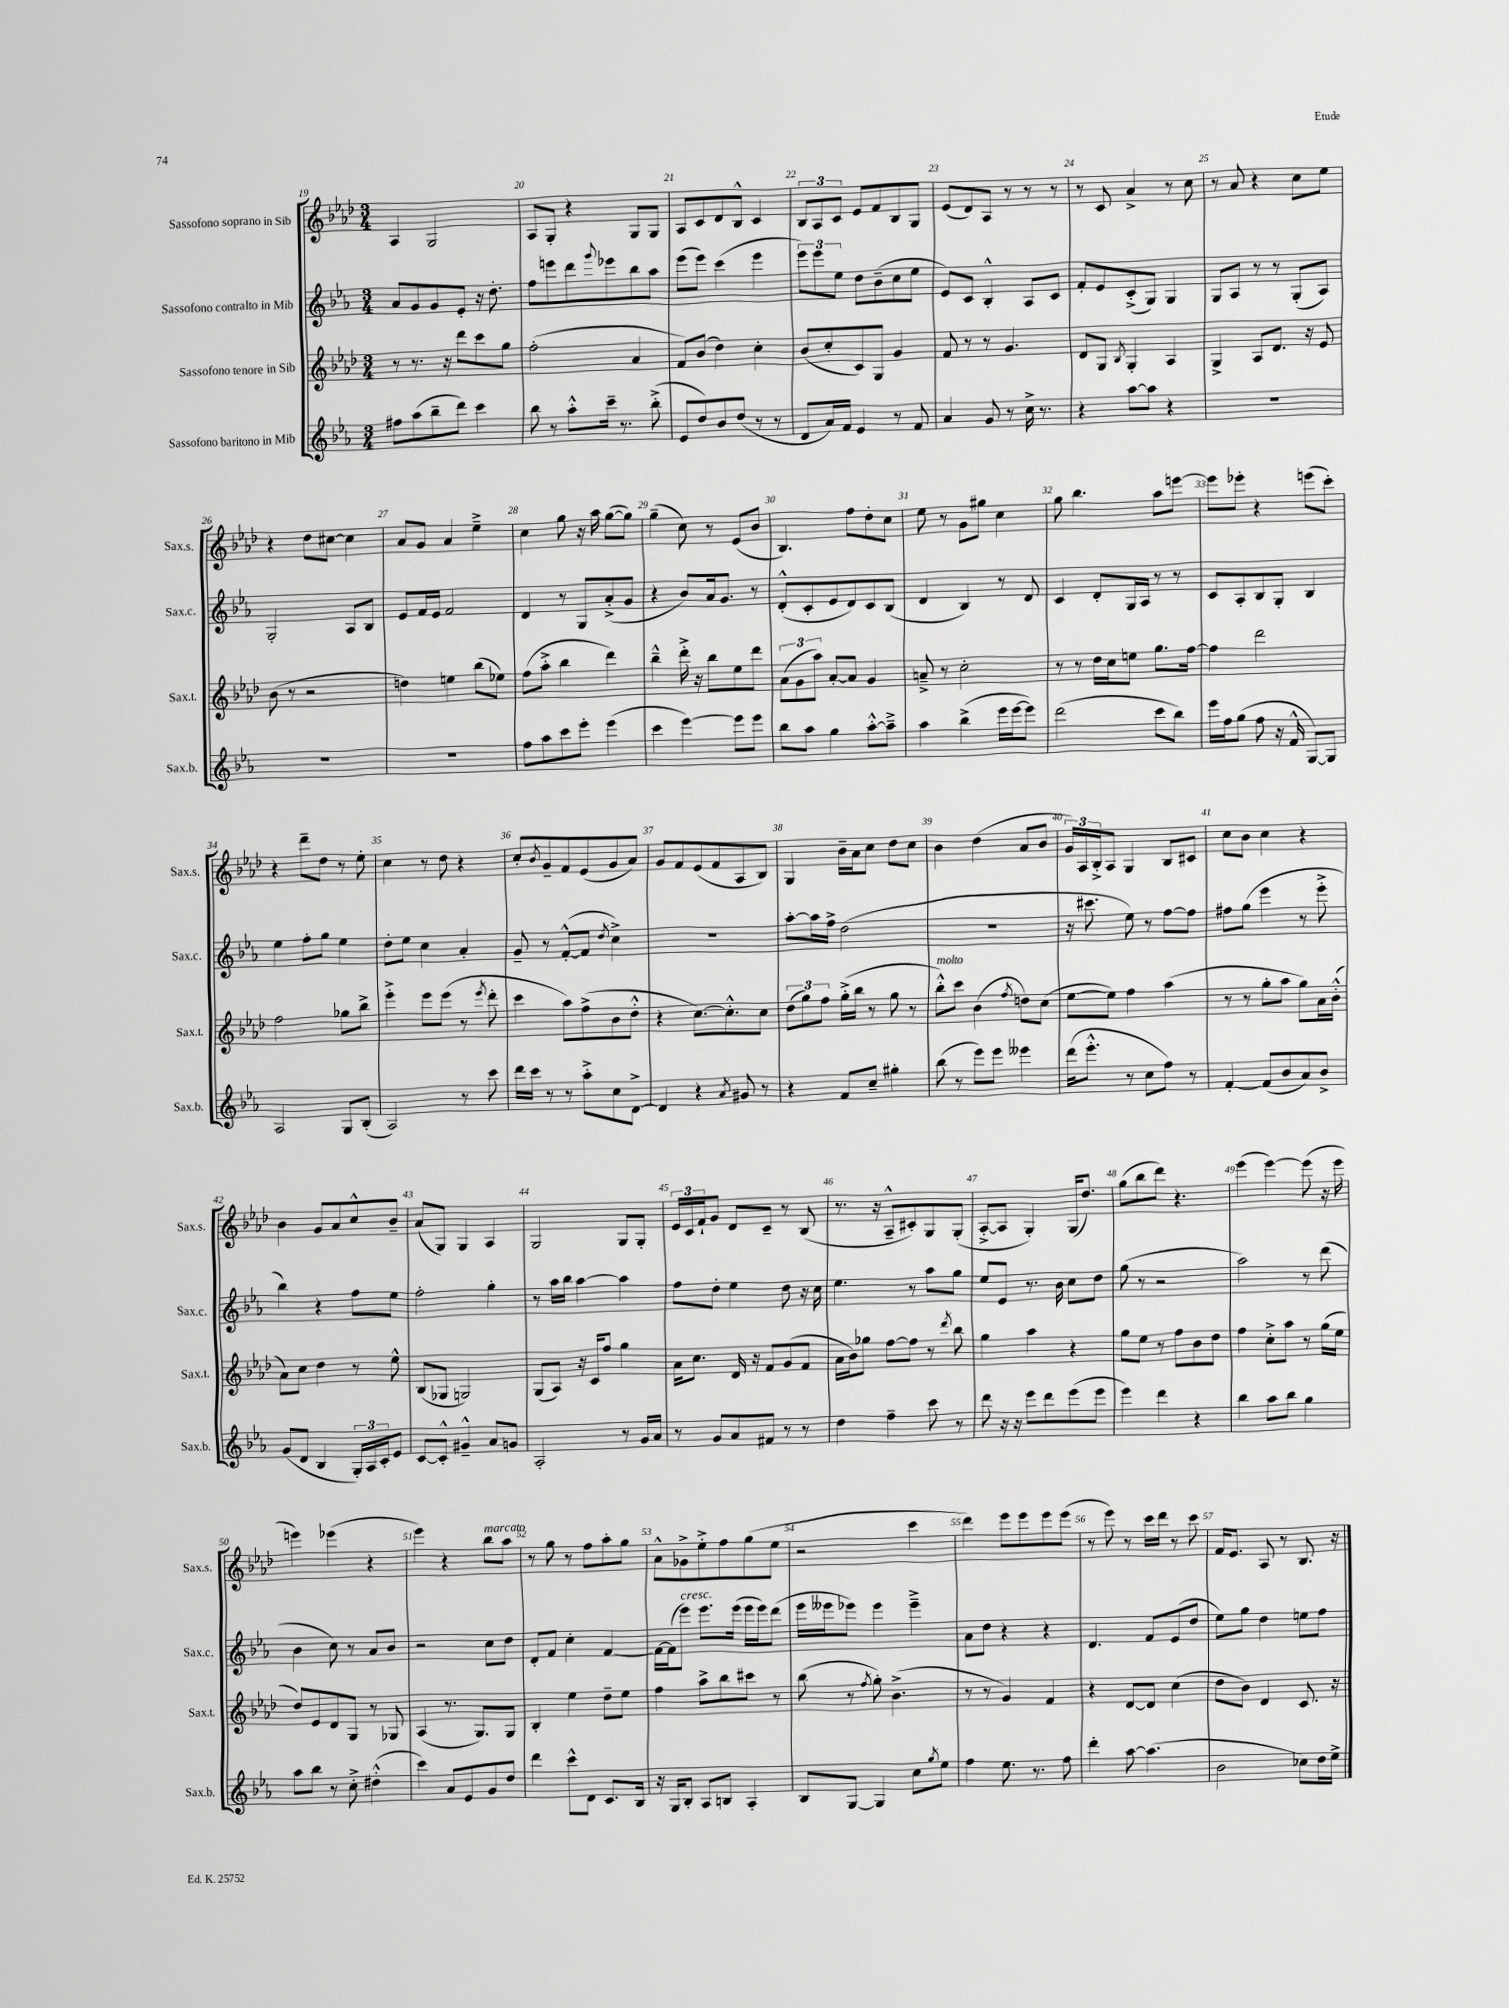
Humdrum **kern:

**kern	**kern	**kern	**kern
*staff4	*staff3	*staff2	*staff1
*clefG2	*clefG2	*clefG2	*clefG2
*k[b-e-a-]	*k[b-e-a-d-]	*k[b-e-a-]	*k[b-e-a-d-]
*M3/4	*M3/4	*M3/4	*M3/4
8ff#\L	8r	8a-/L	4A-/
(8aa-\	8.r	8g/	.
8bb-~\	.	8g/	2G/
.	16r	.	.
8ddd\J)	8ddd-\L	8e-'/J	.
4ccc\	8ccc\	16r	.
.	.	8.dd'\	.
.	8gg\J	.	.
=	=	=	=
8bb-\	(2ff'\	8ff\L	8A-/L
8r	.	8eee\	8G'/J
8aa-'^^\L	.	8ddd\	4r
.	.	8qqggg/	.
16ccc~\Jk	.	8eee-\	.
8.r	.	.	.
.	4a-/	8bb-\	8G/L
(8bb-'^\	.	8aa-\J	8G/J
=	=	=	=
8e-/L	8f/L)	(8eee-\L	8A-/L
8dd/)	(8b-/J	8eee-\J)	8c/
8b-/	4dd-\)	(4ccc\	8d-/
(8dd/J	.	.	8B-^^/J
8r	4cc'\	4eee-\	4c/
8r	.	.	.
=	=	=	=
8d/L	(8b-/L	12eee-\L)	12B-/L
.	.	12eee-\	12A-/
16a-/L)	8cc'/	.	.
.	.	12ee-\J	12c/J
16f/JJ	.	.	.
4e-/	8c/)	8dd\L	8e-/L
.	8G/J	(8b-~\	8f/
8r	4g/	8cc\	8B-/
8f/	.	8ee-\J	8G/J
=	=	=	=
4a-/	8f/	8e-/L)	(8e-/L
.	8r	8c/J	8d-/)
8g/	8r	4B-'^^/	8A-/J
8r	4.g/	.	8r
16cc^\	.	8A-/L	8r
8.r	.	.	.
.	.	8c/J	8r
=	=	=	=
4r	8d-/L	8f'/L	8r
.	8G/J	8e-/	8c/
.	8qB-/	.	.
[8aa-\L	4G'/	(8c'^/	4a-^/
8aa-\]J	.	8G/J)	.
4r	4A-/	4G/	8r
.	.	.	8cc\
=	=	=	=
2.r	4G^/	8G/L	8r
.	.	8A-/J	8a-/
.	8A-/L	8r	4r
.	8.d-/J	8r	.
.	.	(8G'/L	8cc\L
.	16r	.	.
.	8e-/	8A-/J)	8ee-\J
=	=	=	=
2.r	(8b-\	2G'/	4r
.	8r	.	.
.	2r	.	8dd-\L
.	.	.	[8cc#\J
.	.	8A-/L	4cc#\]
.	.	8B-/J	.
=	=	=	=
2.r	4dd\)	8e-/L	8a-/L
.	.	16f/L	8g/J
.	.	16e-/JJ	.
.	4ee\	2f/	4a-/
.	(8bb-\L	.	4ee-~^\
.	8ee-\J)	.	.
=	=	=	=
8ff\L	(8ff\L	4d/	4cc\
8aa-\	8aa-'^\J	.	.
8ccc\	4bb-\	8r	8gg\
8eee-'\J	.	8G/L	16r
.	.	.	16aa-\
(4eee-\	4ddd-\)	(8a-'^/	([8gg\L
.	.	8g/J	8gg\]J)
=	=	=	=
4ccc\	4bb-~^^\	4r	(4gg~\
[4eee-\)	16ddd-'^\	8b-/L)	8cc\)
.	16r	.	.
.	8bb-\L	16a-/k	8r
.	.	8.g/J	.
8eee-\]L	8ee-\	.	(8e-/L
8eee-\J	8ddd-\J	8r	8b-/J
=	=	=	=
8bb-\L	(12a-\L	(8d'^^/L	4.B-/)
.	12g\	.	.
8aa-\J	.	8c'/	.
.	12aa-\J)	.	.
4gg\	[8a-'/L	8e-/	.
.	8a-/]J	8d/)	8ff\L
[8aa-'^^\L	4g/	8c/	8dd-'\
8aa-~^\]J	.	(8B-/J	8cc\J
=	=	=	=
4aa-\	8a~^/	4d/	8ee-\
.	8r	.	8r
(4bb-^\	2cc'\	4B-/)	8g\L
.	.	.	8gg#\J
16eee-\LL	.	8r	4cc\
[16eee-\J	.	.	.
8eee-\]J)	.	8d/	.
=	=	=	=
(2ddd\	8r	4c/	8gg\
.	8r	.	4.bb-\
.	16dd-\LL	8d'/L	.
.	16cc\J	.	.
.	8ee\J	16G/L	.
.	.	16A-/JJ	.
8ccc\L	8.gg\L	8r	8aa-\L
8bb-\J)	.	8r	[8eee\J
.	[16ff\Jk	.	.
=	=	=	=
16eee-\LL	4ff\]	8c/L	8eee\]L
16ff\J	.	.	.
(8gg\J	.	8A-'/	8eee-'\J
8ff\	2ddd-\	8B-/	4r
16r	.	8G'/J	.
16f^^/	.	.	.
[8G/L)	.	4B-/	(8eee\L
8G/]J	.	.	8ccc'\J)
=	=	=	=
2A-/	2ff\	4ee-\	4r
.	.	8ff'\L	8ddd-~\L
.	.	8gg\J	8dd-\J
8G/L	8gg-\L	4ee-\	8r
(8B-'/J	8bb-^\J	.	8ee-'\
=	=	=	=
2A-/)	4eee-'^\	8dd'\L	4cc\
.	.	8ee-\J	.
.	8eee-\L	4cc\	8r
.	(8eee-\J	.	8dd-\
8r	8r	4a-'/	4r
.	8qeee-/	.	.
8ccc\	8ddd-'\	.	.
=	=	=	=
16ddd\LL	4ccc\	8g~/	8cc'/L
16ccc\JJ	.	.	.
.	.	.	8qb-/
8r	.	8r	8g~/
8r	8aa-\L)	([8f'^^/L	8f/
8aa-'^\L	(8ff^\	8f/]J	(8e-/
.	.	8qdd/	.
8cc\	8b-\	4cc^\)	8g/
[8d^\J	8dd-'^^\J	.	8a-/J)
=	=	=	=
4d/]	4r	2.r	8g/L
.	.	.	8f/
4r	[8.cc\L)	.	(8e-/
.	.	.	8f/
.	8.cc'^^\]	.	.
8qa-/	.	.	.
8g#/	.	.	8A-/
8r	8cc\J	.	8B-/J)
=	=	=	=
4r	(12dd-\L	[8aa-'\L	4G/
.	12gg\)	.	.
.	.	16aa-\]L	.
.	12ff\J	.	.
.	.	16ff^\JJ	.
8f/L	(16gg'^\LL	(2dd\	16b-~\LL
.	16bb-\JJ	.	16a-\J
8cc~/J	8r	.	8cc\J
4gg#'\	8gg\	.	8dd-\L
.	8r	.	8cc\J
=	=	=	=
(8bb-\	8bb-'^^\L)	2.r	4b-\
8r	8ccc\J	.	.
8eee-\L)	(4b-\	.	(4dd-\
8eee-\J	.	.	.
.	8qff/	.	.
4eee--\	8dd\L)	.	8a-/L
.	(8cc\J	.	8b-/J
=	=	=	=
(16ddd\LK	[8ee-\L	16r	24g/LL)
.	.	.	24A-/
8.eee-'^^\J	.	8.ccc#\	.
.	.	.	24B-'^/J
.	8ee-\]J)	.	8A-/J
8r	4ff\	8ee-\)	4G/
8cc\L	.	8r	.
8ff\J)	(4aa-\	[8ff\L	8B-/L
8r	.	8ff\]J	8c#/J
=	=	=	=
[4f'/	8r	8ff#\L	8cc\L
.	8r	(8gg\J	8b-\J
(8f/]L	8gg'\L	4eee-\	4cc\
8b-/	8aa-\J	.	.
8a-/)	8gg\L)	8r	4r
8b-^/J	16a-\L	8eee-'^\	.
.	(16b-'^^\JJ	.	.
=	=	=	=
(8g/L	8a-\L)	4bb-\)	4b-\
8d/J	8cc\J	.	.
4B-/	4dd-\	4r	8g/L
.	.	.	8a-/
24G'/LL)	8r	8ff\L	8cc^^/
24A-/	.	.	.
24c'/J	.	.	.
8e-/J	8ee-^^\	8ee-\J	8b-~/J
=	=	=	=
[8c/L	(8B-/L	2ff'\	(8a-/L
8c'^^/]J	8G-/J	.	8G/J)
4g#~^^/	2G/)	.	4G/
8a-/L	.	4gg'\	4A-/
8g/J	.	.	.
=	=	=	=
2A-'/	(8G/L	8r	2G/
.	8A-/J)	16aa-\LL	.
.	.	16bb-\JJ	.
.	16r	[4aa-\	.
.	16c/LK	.	.
.	8ff/J	.	.
8r	4gg\	4aa-\]	8G/L
16g/LL	.	.	8G'/J
16a-/JJ	.	.	.
=	=	=	=
8r	16a-\LK	8ff\L	24e-/LL
.	.	.	24c/
.	8.cc\J	.	.
.	.	.	24f`/J
8g/L	.	8dd'\J	8g/J
8a-/	16d-/	4ee-\	8d-/L
.	16r	.	.
8f#/J	8f/L	.	8c~/J
8r	(8g/	8dd\	8r
8r	8f/J	16r	(8B-/
.	.	16cc\	.
=	=	=	=
4dd\	16a-\LL	4.ee-\	8.r
.	16b-\J)	.	.
.	8gg-\J	.	.
.	.	.	16r
4ff~\	[8ff\L	.	8A-~^^/L
.	8ff\]J	8r	8c#'/)
8ccc\	8r	8aa-\L	8G/
.	8qddd-/	.	.
8r	8bb-\	8gg\J	(8G'/J
=	=	=	=
8ddd\	4gg\	8ee-/L	[8A-'^/L
16r	.	8e-/J	8A-/]J
16r	.	.	.
8eee-\L	4aa-\	8.r	4G'/)
8ddd\	.	.	.
.	.	16b-\	.
(8eee-\	4r	8cc\L	(16G/LK
.	.	.	8.dd-/J)
8eee-\J	.	8dd\J	.
=	=	=	=
4eee-\)	8gg\L	(8gg\	(8gg\L
.	8ee-\J	8r	8bb-\
4ddd\	8r	2r	8ddd-\J)
.	8ff\L	.	4.r
4r	8b-\	.	.
.	8dd-\J	.	.
=	=	=	=
4bb-\	4ff\	2aa-\)	(4eee-\
8aa-\L	8cc'^\L	.	[4eee-\)
8bb-\J	8aa-\J	.	.
4gg\	8r	8r	(8eee-\]
.	(16gg\LL	(8ddd\	16r
.	16ee-\JJ	.	16eee-\
=	=	=	=
8aa-\L	8dd-/L)	4b-\	4eee\)
8bb-\J	8e-/	.	.
8r	8d-/	8cc\)	(4eee-\
8cc'^\	8G/J	8r	.
(4dd#'^^\	8r	8a-/L	4r
.	8G-/	8b-/J	.
=	=	=	=
4ccc\)	(4A-/	2r	4eee-\)
8a-/L	8.r	.	4r
8e-/	.	.	.
.	8.G/L)	.	.
8g/	.	8cc\L	8bb-\L
8dd/J	8G/J	8dd\J	8aa-\J
=	=	=	=
4ddd\	4B-'/	8d'/L	8r
.	.	8f/J	8gg\
8ccc^^\L	4ee-\	4cc'\	8r
8d\J	.	.	8ff\L
8.c/L	8dd-~\L	[4f/	8aa-'\
.	8ee-\J	.	8gg\J
16B-/Jk	.	.	.
=	=	=	=
16r	4ff\	16f\_LL	8a-^^\L
16G/LK	.	(16f\]J	.
8B-'/J	.	8eee-\J)	8g-^\
8A-/L	8aa-^\L	8.eee-\L	8ee-'^\
8B/J	8bb-\	.	8ff\
.	.	(16eee-\Jk	.
4A-'/	8ccc#\J	16eee-\LL	(8gg\
.	.	16eee-\J)	.
.	8r	(8ddd\J	8ee-\J
=	=	=	=
8B-/L	(8bb-\	16eee-\LL	2r
.	.	16eee--\J	.
[8G/J	8r	8eee-\J)	.
.	8qff/	.	.
4G/]	8gg'\)	4eee-\	.
.	(4.b-^\	.	.
8cc\L	.	4eee-~^\	4ccc\
8qgg/	.	.	.
8ee-\J	.	.	.
=	=	=	=
4ff\	8r	8a-\L	4ddd-\)
.	8r	8dd\J	.
8.ee-\	4g/)	4r	8eee-\L
.	.	.	8eee-\
8.r	.	.	.
.	4f/	4r	8eee-\
8ff\	.	.	(8eee-\J
=	=	=	=
4ddd'\	4r	4.d/	8r
.	.	.	8eee-\)
[8aa-\	[8d-/L	.	8r
(4.aa-\]	8d-/]J	8f/L	16ccc\LL
.	.	.	16ddd-\JJ
.	(4cc\	(8e-/	8r
.	.	8dd/J	8ccc\
=	=	=	=
2b-\	8dd-\L	8ee-\L)	16f/LK
.	.	.	8.e-/J
.	8b-\J)	8gg\J	.
.	4d-/	4dd\	8A-/
.	.	.	8r
8cc-\L)	8.c/	8ee\L	8.B-/
16dd\L	.	8ff\J	.
16ee-^\JJ	16r	.	16r
==	==	==	==
*-	*-	*-	*-
